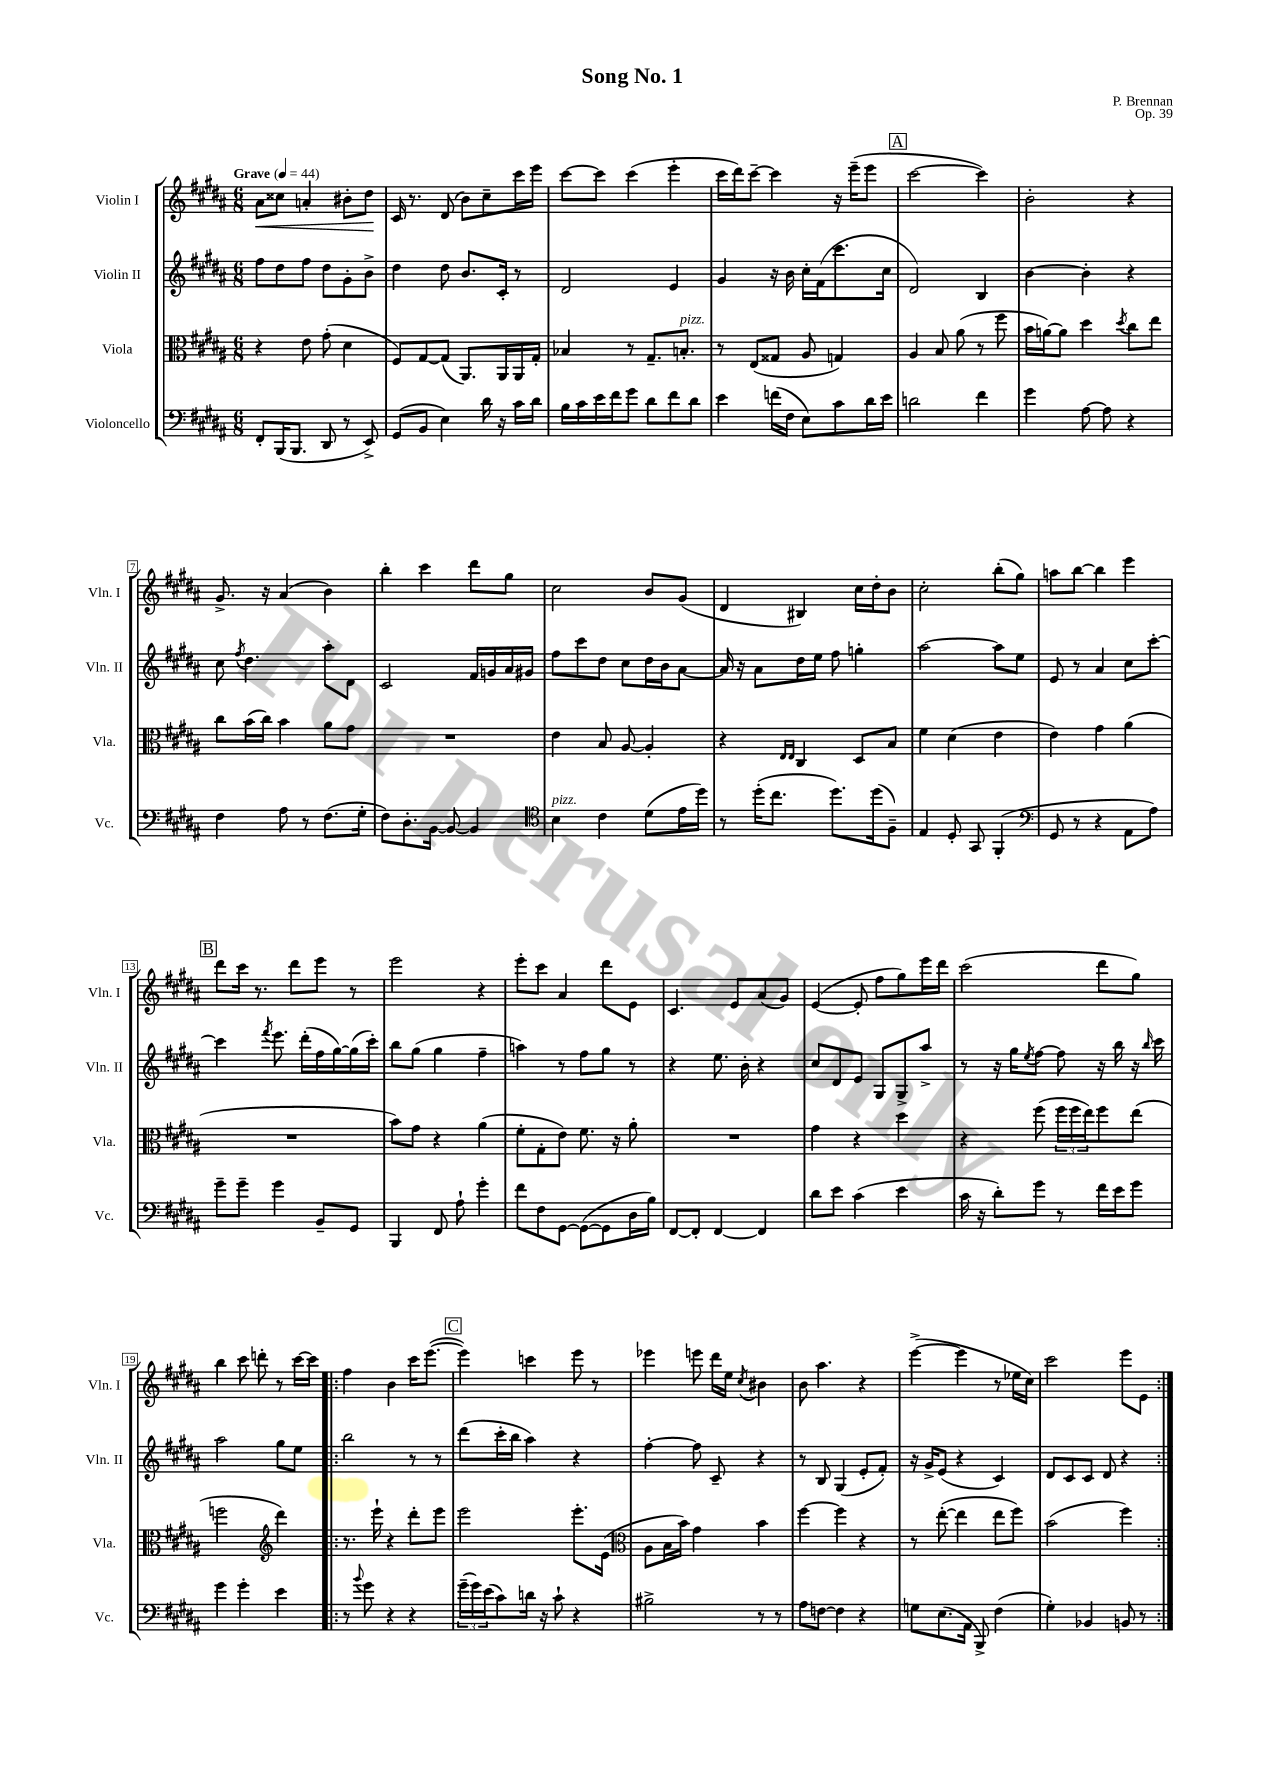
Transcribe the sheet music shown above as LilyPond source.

\header { title = "Song No. 1" composer = "P. Brennan" opus = "Op. 39" }
<<
\new StaffGroup <<
\new Staff = "s0" \with { instrumentName = "Violin I" shortInstrumentName = "Vln. I" } {
    \clef treble \key b \major \numericTimeSignature \time 6/8 \tempo "Grave" 4 = 44
    ais'8\< cisis''8 a'4-. bis'8-. dis''8\! |
    cis'16 r8. dis'8( b'8) cis''8-- cis'''16 e'''16 |
    cis'''8~ cis'''8 cis'''4( e'''4-. |
    cis'''16 dis'''16) cis'''8~-- cis'''4 r16 e'''16--( e'''8 |
    \mark \markup { \box "A" } cis'''2~ cis'''4) |
    b'2-. r4 |
    gis'8.-> r16 ais'4( b'4) |
    b''4-. cis'''4 dis'''8 gis''8 |
    cis''2 b'8 gis'8( |
    dis'4 bis4) cis''16 dis''16-. b'8 |
    cis''2-. b''8-.( gis''8) |
    a''8 b''8~ b''4 e'''4 |
    \mark \markup { \box "B" } dis'''8 cis'''16 r8. dis'''8 e'''8 r8 |
    e'''2 r4 |
    e'''8-. cis'''8 ais'4 dis'''8 e'8 |
    cis'4. e'8 ais'8( gis'8) |
    e'4~( e'8-. fis''8 gis''8) e'''16 dis'''16 |
    cis'''2( dis'''8 gis''8) |
    b''4 cis'''8 d'''8-. r8 cis'''16~ cis'''16 |
    \repeat volta 2 { fis''4 b'4 cis'''16 e'''8.~( |
    \mark \markup { \box "C" } e'''4) c'''4 e'''8 r8 |
    ees'''4 e'''8 dis'''16 e''16 \acciaccatura { cis''8 } bis'4 |
    b'8 ais''4. r4 |
    e'''4~->( e'''4 r8 ees''16 cis''16) |
    cis'''2 e'''8 e'8 | }
}
\new Staff = "s1" \with { instrumentName = "Violin II" shortInstrumentName = "Vln. II" } {
    \clef treble \key b \major \numericTimeSignature \time 6/8
    fis''8 dis''8 fis''8 dis''8 gis'8-. b'8-> |
    dis''4 dis''8 b'8. cis'16-. r8 |
    dis'2 e'4 |
    gis'4 r16 b'16 cis''16-. fis'16( cis'''8. cis''16 |
    \mark \markup { \box "A" } dis'2) b4 |
    b'4~ b'4-. r4 |
    cis''8 \acciaccatura { fis''8 } dis''4. ais''8-. dis'8 |
    cis'2 fis'16 g'16 ais'16 gis'16 |
    fis''8 cis'''8 dis''8 cis''8 dis''16 b'16 ais'8~ |
    ais'16 r16 ais'8 dis''16 e''16 fis''8 g''4-. |
    ais''2~ ais''8 e''8 |
    e'8 r8 ais'4 cis''8 cis'''8~-. |
    \mark \markup { \box "B" } cis'''4 \acciaccatura { fis'''8 } e'''8. dis'''16-.( fis''16 gis''16~) gis''16( cis'''16-.) |
    b''8 gis''8( gis''4 fis''4-- |
    a''4) r8 fis''8 gis''8 r8 |
    r4 e''8. b'16-. r4 |
    cis''8 dis'8 e'8 gis8 gis8-> ais''8-> |
    r8 r16 gis''16 \acciaccatura { e''8 } fis''8~ fis''8 r16 b''16 r16 \grace { b''16 } cis'''16 |
    ais''2 gis''8 e''8 |
    \repeat volta 2 { b''2 r8 r8 |
    \mark \markup { \box "C" } dis'''8( cis'''16-. b''16 ais''4) r4 |
    fis''4~-. fis''8 cis'8-- r4 |
    r8 b8 gis4( e'8-. fis'8-.) |
    r16 gis'16-> e'8( r4 cis'4) |
    dis'8 cis'8 cis'8 dis'8 r4 | }
}
\new Staff = "s2" \with { instrumentName = "Viola" shortInstrumentName = "Vla." } {
    \clef alto \key b \major \numericTimeSignature \time 6/8
    r4 e'8 gis'8-.( dis'4 |
    fis8) gis8~ gis8( ais,8.) ais,16 ais,16 gis16-. |
    bes4 r8 gis8.-- b8.-.^\markup { \italic "pizz." } |
    r8 e8( gisis8 ais8 g4) |
    \mark \markup { \box "A" } ais4 b8 ais'8( r8 fis''8 |
    b'16 a'16~) a'8 dis''4 \acciaccatura { dis''8 } cis''8 e''8 |
    cis''8 b'16( cis''16) b'4 ais'8 gis'8 |
    R2. |
    e'4 b8 ais8~ ais4-. |
    r4 \grace { e16 e16 } cis4 dis8 b8 |
    fis'4 dis'4( e'4 |
    e'4) gis'4 ais'4( |
    \mark \markup { \box "B" } R2. |
    b'8) gis'8 r4 ais'4( |
    fis'8-. gis8-. e'8) fis'8. r16 ais'8-. |
    R2. |
    gis'4 r4 dis''4 |
    r4 fis''8( \tuplet 3/2 { fis''16 fis''16 e''16) } fis''8 e''8( |
    f''2 \clef treble dis'''4) |
    \repeat volta 2 { r8. e'''16-! r4 dis'''8-. e'''8 |
    \mark \markup { \box "C" } e'''2 e'''8.-. e'16( |
    \clef alto ais8 b16 b'16) gis'4 b'4 |
    fis''4~ fis''4 r4 |
    r8 e''8~-.( e''4 e''8 fis''8) |
    b'2( fis''4) | }
}
\new Staff = "s3" \with { instrumentName = "Violoncello" shortInstrumentName = "Vc." } {
    \clef bass \key b \major \numericTimeSignature \time 6/8
    fis,8-. b,,16( b,,8. dis,8 r8 e,8->) |
    gis,8( b,8 e4) dis'16 r16 cis'16 dis'16 |
    b16 cis'16 e'16 fis'16 gis'8 dis'8 fis'8 dis'8 |
    e'4 f'16( fis16 e8) cis'8 dis'16 e'16 |
    \mark \markup { \box "A" } d'2 fis'4 |
    gis'4 ais8~ ais8 r4 |
    fis4 ais8 r8 fis8.( gis16-. |
    fis8) dis8.-. b,16~ b,8~ b,4 |
    \clef tenor b4^\markup { \italic "pizz." } cis'4 dis'8( e'16 dis''16) |
    r8 dis''16-.( cis''8. dis''8.) dis''16( fis8--) |
    e4 dis8-. gis,8 fis,4-.( |
    \clef bass gis,8 r8 r4 ais,8 ais8) |
    \mark \markup { \box "B" } gis'8-- gis'8-- gis'4 b,8-- gis,8 |
    b,,4 fis,8 ais8-! gis'4-. |
    fis'8 fis8 gis,8~ gis,8~( gis,8 dis16 b16) |
    fis,8~ fis,8-. fis,4~ fis,4 |
    dis'8 e'8 cis'4( e'4 |
    cis'16 r16 dis'8-.) gis'8 r8 fis'16 e'16 gis'8 |
    gis'4 gis'4-. e'4 |
    \repeat volta 2 { r8 \appoggiatura { b'8 } gis'8 r4 r4 |
    \mark \markup { \box "C" } \tuplet 3/2 { gis'16--( gis'16) e'16( } cis'8) d'16 r16 cis'8-! r4 |
    bis2-> r8 r8 |
    ais8 f8~ f4 r4 |
    g8 e8.( ais,16 b,,8->) fis4( |
    gis4-.) bes,4 b,8 r8 | }
}
>>
>>
\layout { \context { \Score \override BarNumber.stencil = #(make-stencil-boxer 0.1 0.3 ly:text-interface::print) } }
